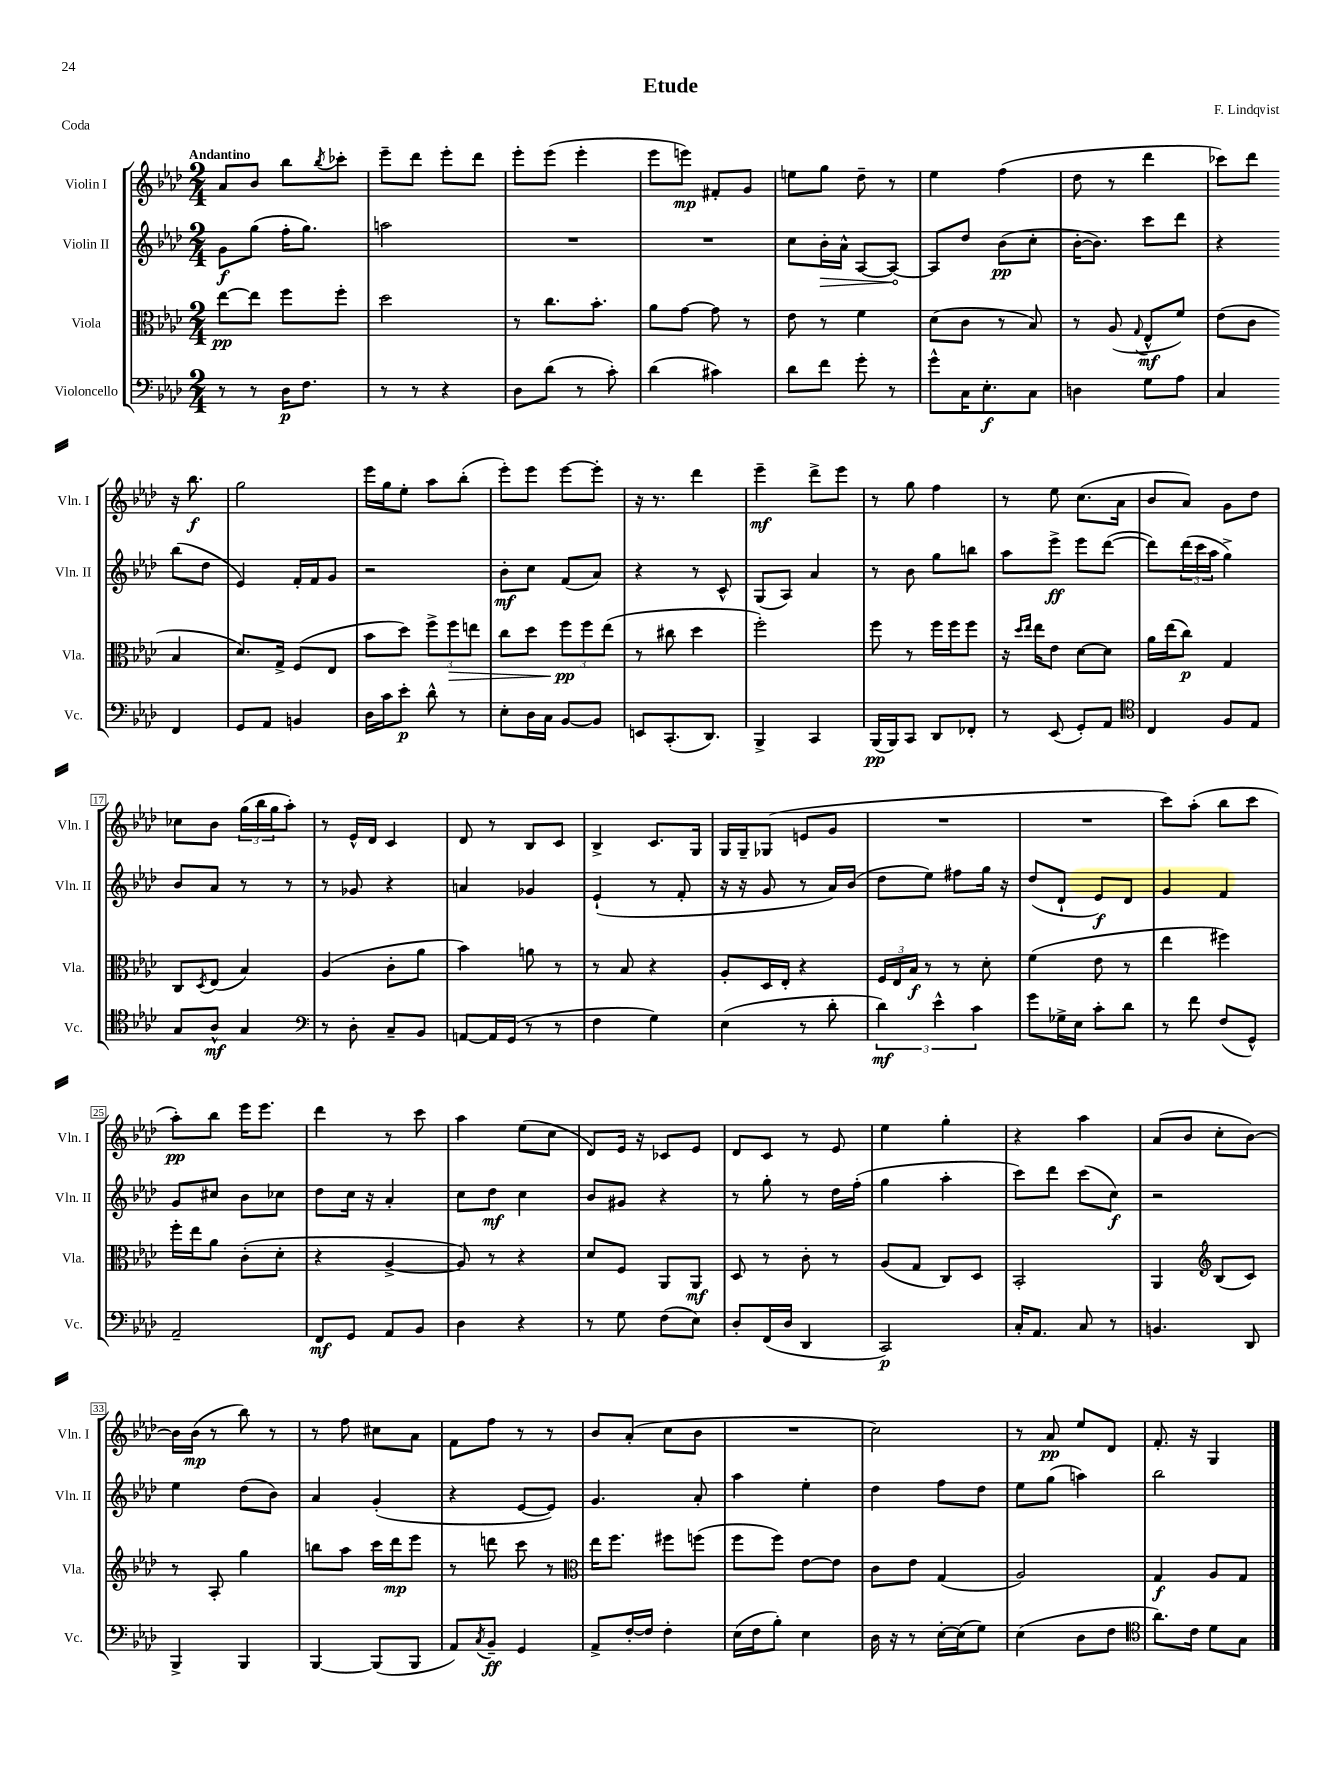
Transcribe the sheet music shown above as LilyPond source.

\header { title = "Etude" composer = "F. Lindqvist" piece = "Coda" }
<<
\new StaffGroup <<
\new Staff = "s0" \with { instrumentName = "Violin I" shortInstrumentName = "Vln. I" } {
    \clef treble \key aes \major \numericTimeSignature \time 2/4 \tempo "Andantino"
    aes'8 bes'8 bes''8 \acciaccatura { bes''8 } ces'''8-. |
    ees'''8-- des'''8 ees'''8-. des'''8 |
    ees'''8-. ees'''8( ees'''4-. |
    ees'''8 e'''8\mp) fis'8-. g'8 |
    e''8 g''8 des''8-- r8 |
    ees''4 f''4( |
    des''8 r8 des'''4 |
    ces'''8) des'''8 r16 bes''8.\f |
    g''2 |
    ees'''16 g''16 ees''8-. aes''8 bes''8-.( |
    ees'''8-.) ees'''8 ees'''8~ ees'''8-. |
    r16 r8. des'''4 |
    ees'''4--\mf des'''8-> ees'''8 |
    r8 g''8 f''4 |
    r8 ees''8 c''8.( aes'16 |
    bes'8 aes'8) g'8 des''8 |
    ces''8 bes'8 \tuplet 3/2 { g''16( bes''16 g''16 } aes''8-.) |
    r8 ees'16-^ des'16 c'4 |
    des'8 r8 bes8 c'8 |
    bes4-> c'8. g16 |
    g16 g16-- ges8( e'8 g'8 |
    R2 |
    R2 |
    c'''8) aes''8-.( bes''8 c'''8 |
    aes''8-.\pp) bes''8 ees'''16 ees'''8. |
    des'''4 r8 c'''8 |
    aes''4 ees''8( c''8 |
    des'8) ees'16 r16 ces'8 ees'8 |
    des'8 c'8 r8 ees'8 |
    ees''4 g''4-. |
    r4 aes''4 |
    aes'8( bes'8 c''8-. bes'8~) |
    bes'16 bes'16\mp( r8 bes''8) r8 |
    r8 f''8 cis''8 aes'8 |
    f'8 f''8 r8 r8 |
    bes'8 aes'8-.( c''8 bes'8 |
    R2 |
    c''2) |
    r8 aes'8\pp ees''8 des'8 |
    f'8.-. r16 g4 \bar "|." |
}
\new Staff = "s1" \with { instrumentName = "Violin II" shortInstrumentName = "Vln. II" } {
    \clef treble \key aes \major \numericTimeSignature \time 2/4
    g'8\f g''8( f''16-. g''8.) |
    a''2 |
    R2 |
    R2 |
    c''8 \once \override Hairpin.circled-tip = ##t bes'16-.\> aes'16-^ aes8~ aes8~\! |
    aes8 des''8 bes'8\pp( c''8-. |
    bes'16~-. bes'8.) c'''8 des'''8 |
    r4 bes''8( des''8 |
    ees'4) f'16-. f'16 g'8 |
    r2 |
    bes'8-.\mf c''8 f'8( aes'8) |
    r4 r8 c'8-^ |
    g8( aes8) aes'4 |
    r8 bes'8 g''8 b''8 |
    aes''8 ees'''8->\ff ees'''8 des'''8~( |
    des'''8) \tuplet 3/2 { des'''16( c'''16 aes''16 } g''4->) |
    bes'8 aes'8 r8 r8 |
    r8 ges'8 r4 |
    a'4 ges'4 |
    ees'4-!( r8 f'8-. |
    r16 r16 g'8 r8 aes'16) bes'16( |
    des''8 ees''8) fis''8 g''16 r16 |
    des''8( des'8-! ees'8\f) des'8 |
    g'4 f'4 |
    g'8 cis''8 bes'8 ces''8 |
    des''8 c''16 r16 aes'4-. |
    c''8 des''8\mf c''4 |
    bes'8 gis'8 r4 |
    r8 g''8-. r8 des''16 f''16-.( |
    g''4 aes''4-. |
    c'''8) des'''8 c'''8( c''8\f) |
    r2 |
    ees''4 des''8( bes'8) |
    aes'4 g'4-.( |
    r4 ees'8~ ees'8) |
    g'4. aes'8-. |
    aes''4 ees''4-. |
    des''4 f''8 des''8 |
    ees''8 g''8( a''4) |
    bes''2 \bar "|." |
}
\new Staff = "s2" \with { instrumentName = "Viola" shortInstrumentName = "Vla." } {
    \clef alto \key aes \major \numericTimeSignature \time 2/4
    ees''8~\pp ees''8 f''8 f''8-. |
    des''2 |
    r8 c''8. bes'8.-. |
    aes'8 g'8~ g'8 r8 |
    ees'8 r8 f'4 |
    des'8( c'8 r8 bes8) |
    r8 aes8( \appoggiatura { g8 } ees8-^\mf f'8) |
    ees'8( c'8 bes4 |
    des'8.) g16-> f8( ees8 |
    bes'8 des''8) \tuplet 3/2 { f''8-> f''8\> e''8 } |
    c''8 des''8 \tuplet 3/2 { f''8\pp\! f''8 ees''8( } |
    r8 cis''8 des''4 |
    f''2-.) |
    f''8 r8 f''16 f''16 f''8 |
    r16 \grace { des''16 ees''16 } ees''16 ees'8 des'8~ des'8 |
    aes'16 ees''16( c''8\p) g4 |
    c8 \acciaccatura { des8 } ees8( bes4) |
    aes4( c'8-. aes'8 |
    bes'4) a'8 r8 |
    r8 bes8 r4 |
    aes8-. des16 ees16-. r4 |
    \tuplet 3/2 { f16 ees16 bes16\f } r8 r8 des'8-. |
    f'4( ees'8 r8 |
    ees''4 fis''4) |
    f''16-. ees''16 aes'8 c'8-.( des'8-. |
    r4 aes4~-> |
    aes8) r8 r4 |
    des'8 f8 aes,8 aes,8\mf |
    des8 r8 c'8-. r8 |
    aes8( g8 c8) des8 |
    bes,2-. |
    aes,4 \clef treble bes8( c'8) |
    r8 aes8-. g''4 |
    b''8 aes''8 c'''16 des'''16\mp ees'''8 |
    r8 d'''8 c'''8 r8 |
    \clef alto ees''16 f''8. fis''8 f''8( |
    f''8 f''8) ees'8~ ees'8 |
    c'8 ees'8 g4( |
    aes2) |
    g4\f aes8 g8 \bar "|." |
}
\new Staff = "s3" \with { instrumentName = "Violoncello" shortInstrumentName = "Vc." } {
    \clef bass \key aes \major \numericTimeSignature \time 2/4
    r8 r8 des16\p f8. |
    r8 r8 r4 |
    des8 des'8( r8 c'8-.) |
    des'4( cis'4) |
    des'8 f'8 g'8-. r8 |
    g'8-^ c16 ees8.-.\f c8 |
    d4 g8 aes8 |
    c4 f,4 |
    g,8 aes,8 b,4 |
    des16 c'16 ees'8-.\p des'8-^ r8 |
    ees8-. des16 c16 bes,8~ bes,8 |
    e,8 c,8.-.( des,8.) |
    bes,,4-> c,4 |
    bes,,16\pp( bes,,16) c,8 des,8 fes,8-. |
    r8 ees,8( g,8-.) aes,8 |
    \clef tenor c4 f8 ees8 |
    g8 aes8-^\mf g4 |
    \clef bass r8 des8-. c8-- bes,8 |
    a,8~ a,16 g,16( r8 r8 |
    f4 g4) |
    ees4( r8 des'8-. |
    \tuplet 3/2 { des'4\mf) ees'4-^ c'4 } |
    g'8 ges16-> ees16 c'8-. des'8 |
    r8 f'8 f8( g,8-^) |
    aes,2-- |
    f,8\mf g,8 aes,8 bes,8 |
    des4 r4 |
    r8 g8 f8( ees8) |
    des8-. f,16( des16 des,4 |
    c,2\p) |
    c16-. aes,8. c8 r8 |
    b,4. des,8 |
    bes,,4-> bes,,4 |
    bes,,4~ bes,,8( bes,,8 |
    aes,8) \acciaccatura { c8 } bes,8--\ff g,4 |
    aes,8-> f16~-. f16 f4-. |
    ees16( f16 bes8-.) ees4 |
    des16 r16 r8 ees16~-. ees16( g8) |
    ees4( des8 f8 |
    \clef tenor aes'8.) c'16 des'8 g8 \bar "|." |
}
>>
>>
\layout { \context { \Score \override BarNumber.stencil = #(make-stencil-boxer 0.1 0.3 ly:text-interface::print) } }
